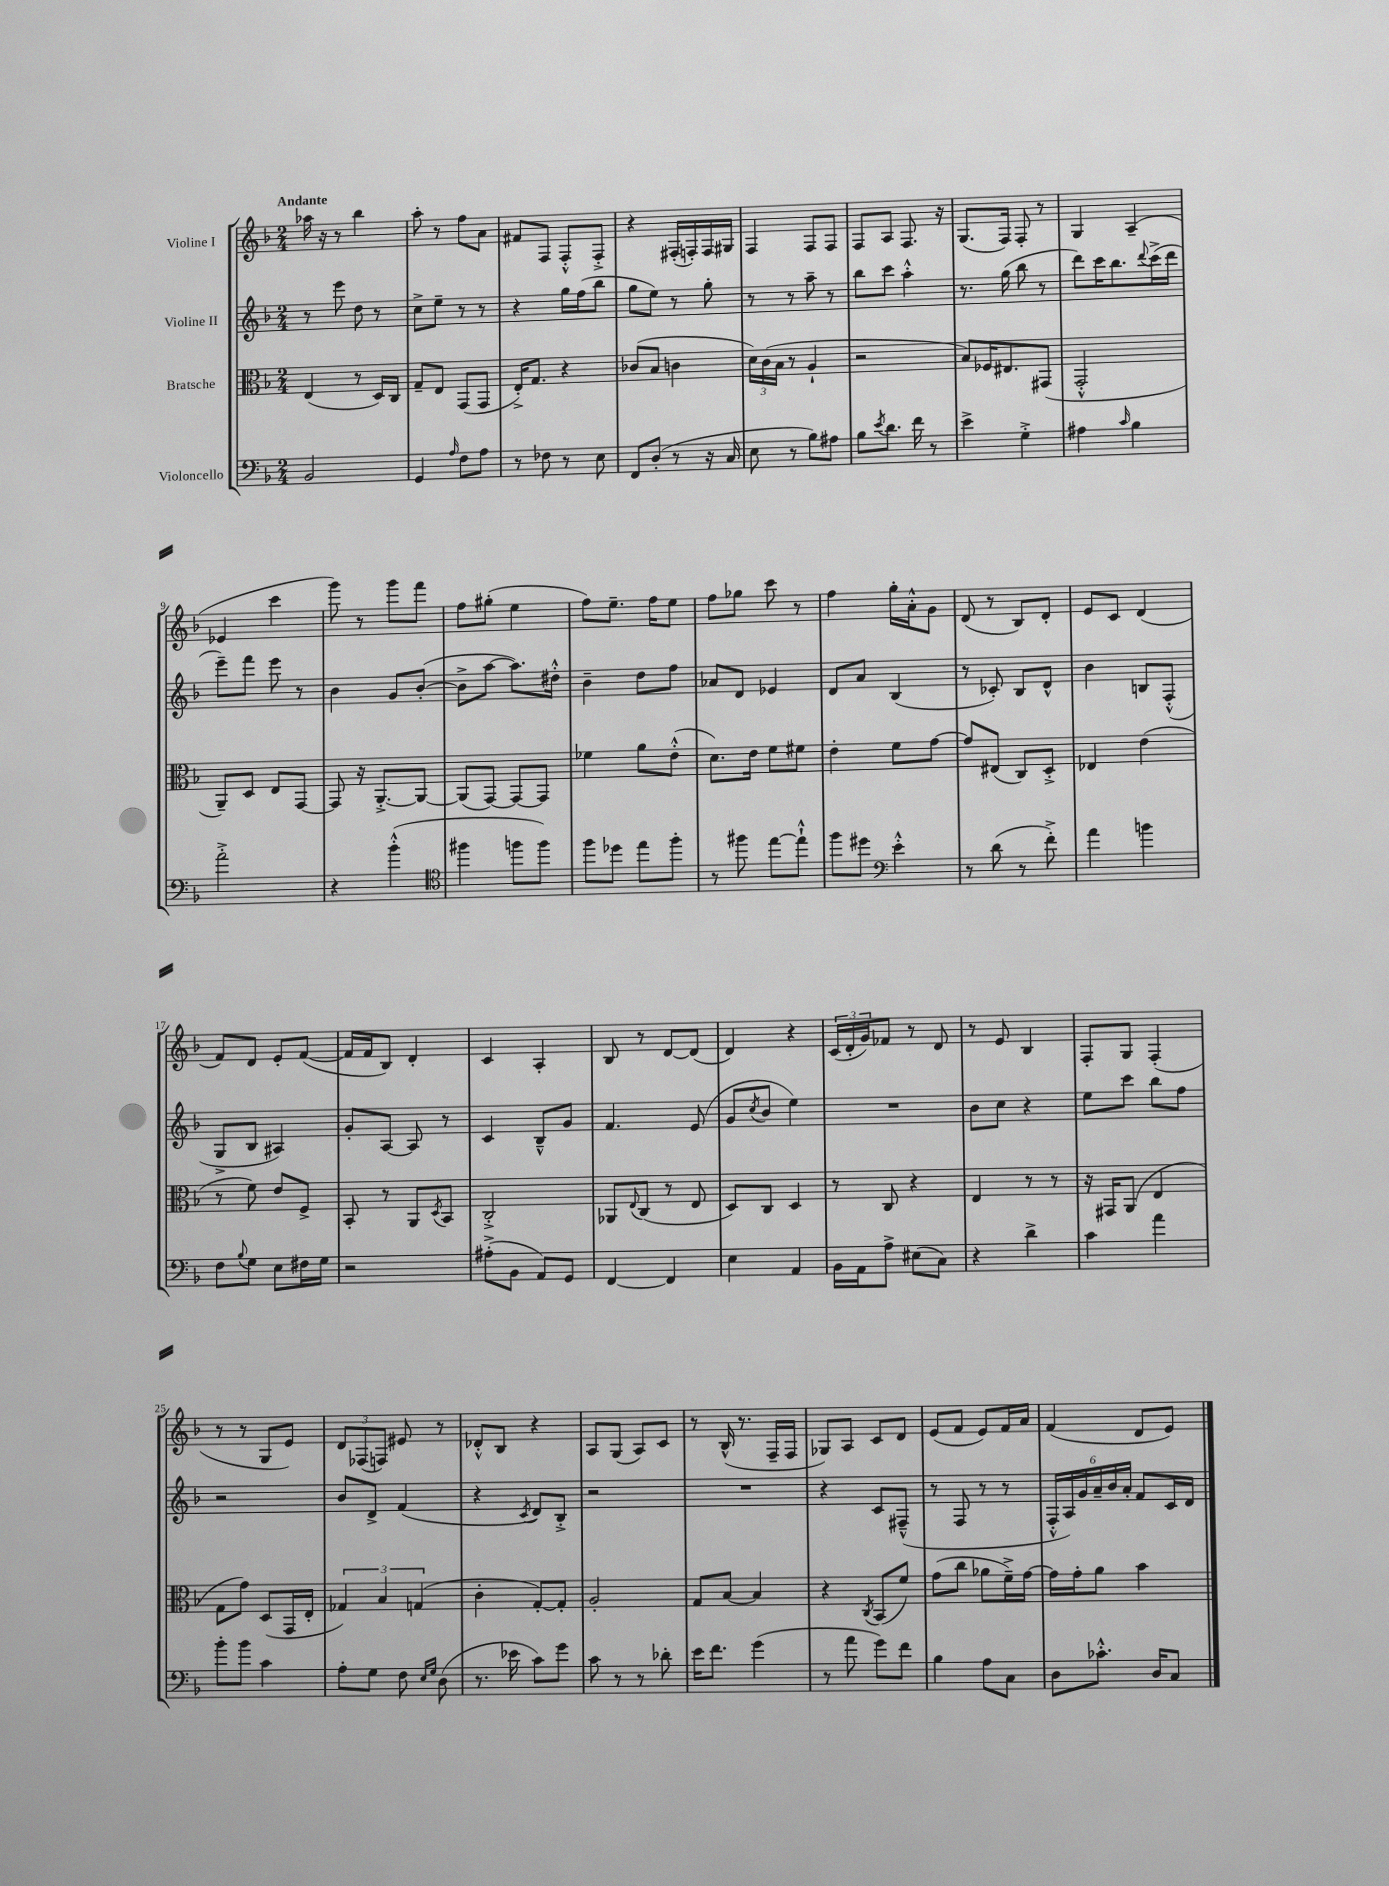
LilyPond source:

<<
\new StaffGroup <<
\new Staff = "s0" \with { instrumentName = "Violine I" } {
    \clef treble \key f \major \numericTimeSignature \time 2/4 \tempo "Andante"
    aes''16 r16 r8 bes''4 |
    a''8-. r8 f''8 a'8 |
    fis'8 f8 f8-.-^ f8-.-> |
    r4 fis16-.( f16-.) f16 gis16 |
    f4 f8 f8 |
    f8 a8 f8. r16 |
    g8.( f16) f8-. r8 |
    g4 a4--( |
    ees'4 c'''4 |
    g'''8) r8 g'''8 f'''8 |
    f''8 gis''8-.( e''4 |
    f''8) e''8.-- f''16 e''8 |
    f''8 ges''8 c'''8 r8 |
    f''4 g''16-. a'16-.-^ g'8 |
    d'8( r8 bes8) d'8-. |
    e'8 c'8 d'4( |
    f'8) d'8 e'8-. f'8~( |
    f'16 f'16 bes8) d'4-. |
    c'4 a4-. |
    bes8 r8 d'8~ d'8( |
    d'4) r4 |
    \tuplet 3/2 { c'16( d'16-. g'16) } fes'8 r8 d'8 |
    r8 e'8 bes4 |
    f8-. g8 f4-.( |
    r8 r8 g8 e'8) |
    \tuplet 3/2 { d'8 fes8( f8) } eis'8 r8 |
    des'8-.-^ bes8 r4 |
    a8 g8( a8) c'8 |
    r8 bes16-^( r8. f16-- f16 |
    ges8) a8 c'8 d'8 |
    e'8( f'8 e'8) f'16 a'16 |
    f'4( d'8 e'8) \bar "|." |
}
\new Staff = "s1" \with { instrumentName = "Violine II" } {
    \clef treble \key f \major \numericTimeSignature \time 2/4
    r8 e'''8 d''8 r8 |
    c''8-> e''8-- r8 r8 |
    r4 g''16 f''16( bes''8 |
    g''8 e''8) r8 g''8-. |
    r8 r8 a''8-- r8 |
    bes''8 c'''8 a''4-.-^ |
    r8. g''16( bes''8 r8 |
    d'''8) c'''16 bes''8. \appoggiatura { d'''8 } c'''16->( d'''16 |
    e'''8--) f'''8 e'''8 r8 |
    bes'4 g'8 bes'8~-.( |
    bes'8-> a''8~ a''8.) dis''16-.-^ |
    bes'4-- d''8 f''8 |
    aes'8 d'8 ees'4 |
    d'8 a'8 bes4( |
    r8 ces'8-.) bes8 d'8-^ |
    bes'4 b8 f8-.-^( |
    g8-> bes8 ais4) |
    g'8-. a8~ a8 r8 |
    c'4 bes8---^ g'8 |
    f'4. e'8( |
    g'8 \acciaccatura { c''8 } bes'8 e''4) |
    R2 |
    bes'8 c''8 r4 |
    e''8 c'''8 bes''8 f''8 |
    r2 |
    bes'8 d'8-> f'4( |
    r4 \acciaccatura { c'8 } d'8) bes8-.-> |
    r2 |
    R2 |
    r4 c'8 fis8---^( |
    r8 f8 r8 r8 |
    \tuplet 6/4 { f16-.-^ a16) g'16 a'16-- bes'16 a'16-. } f'8 c'16 d'16 \bar "|." |
}
\new Staff = "s2" \with { instrumentName = "Bratsche" } {
    \clef alto \key f \major \numericTimeSignature \time 2/4
    e4( r8 d16) c16 |
    g8-- e8 g,8( g,8 |
    e16-.->) g8. r4 |
    ces'8( bes8 c'4 |
    \tuplet 3/2 { d'16) c'16( bes16 } r8 a4-! |
    r2 |
    bes8) fes16 eis8. gis,8( |
    g,2-.-^ |
    a,8--) d8 e8 g,8~ |
    g,8 r16 a,8.~-.-> a,8~ |
    a,8( g,8~) g,8~ g,8 |
    fes'4 a'8 e'8-.-^( |
    d'8.) e'16 f'8 fis'8 |
    e'4-. f'8 g'8~ |
    g'8 eis8( c8) d8-.-> |
    ees4 e'4( |
    r8 f'8) e'8 f8-> |
    bes,8-. r8 a,8 \acciaccatura { d8 } bes,8 |
    c2-.-> |
    aes,8 \appoggiatura { e8 } c8( r8 e8 |
    d8) c8 d4 |
    r8 c8 r4 |
    e4 r8 r8 |
    r16 gis,16 a,8( e4 |
    g8 g'8) d8( g,16 e16-. |
    \tuplet 3/2 { ges4) bes4 g4( } |
    c'4-. g8~-.) g8-. |
    a2-. |
    g8 bes8~ bes4 |
    r4 \acciaccatura { c8 } bes,8( f'8) |
    g'8( c''8 aes'8 f'16--->) g'16~ |
    g'16 g'16-. a'8 bes'4 \bar "|." |
}
\new Staff = "s3" \with { instrumentName = "Violoncello" } {
    \clef bass \key f \major \numericTimeSignature \time 2/4
    bes,2 |
    g,4 \grace { a16 } f8 a8 |
    r8 fes8 r8 e8 |
    f,8 d8-.( r8 r16 c16 |
    e8 r8 bes8) ais8 |
    bes8 \acciaccatura { e'8 } d'8. f'16 r8 |
    e'4-> g4-.-> |
    ais4 \grace { c'16 } bes4 |
    a'2-.-> |
    r4 bes'4-.-^( |
    \clef tenor fis''4 f''8 f''8) |
    f''8 des''8 e''8 f''8-. |
    r8 fis''8 e''8~ e''8-!-^ |
    f''8 dis''8 \clef bass e'4-.-^ |
    r8 d'8( r8 f'8-.->) |
    a'4 b'4 |
    f8 \appoggiatura { bes8 } g8 e8 fis16 g16 |
    r2 |
    ais8-.->( bes,8 a,8) g,8 |
    f,4~ f,4 |
    e4 a,4 |
    bes,16 a,16 a8-> eis8( c8) |
    r4 d'4-> |
    c'4 a'4 |
    bes'8-. bes'8 c'4 |
    a8-. g8 f8 \grace { e16 g16 } d8( |
    r8. ees'16 c'8) g'8 |
    c'8 r8 r8 des'8-. |
    e'16 f'8. g'4( |
    r8 a'8 g'8) f'8 |
    bes4 a8 c8 |
    d8 ces'8.-.-^ d16 c8 \bar "|." |
}
>>
>>
